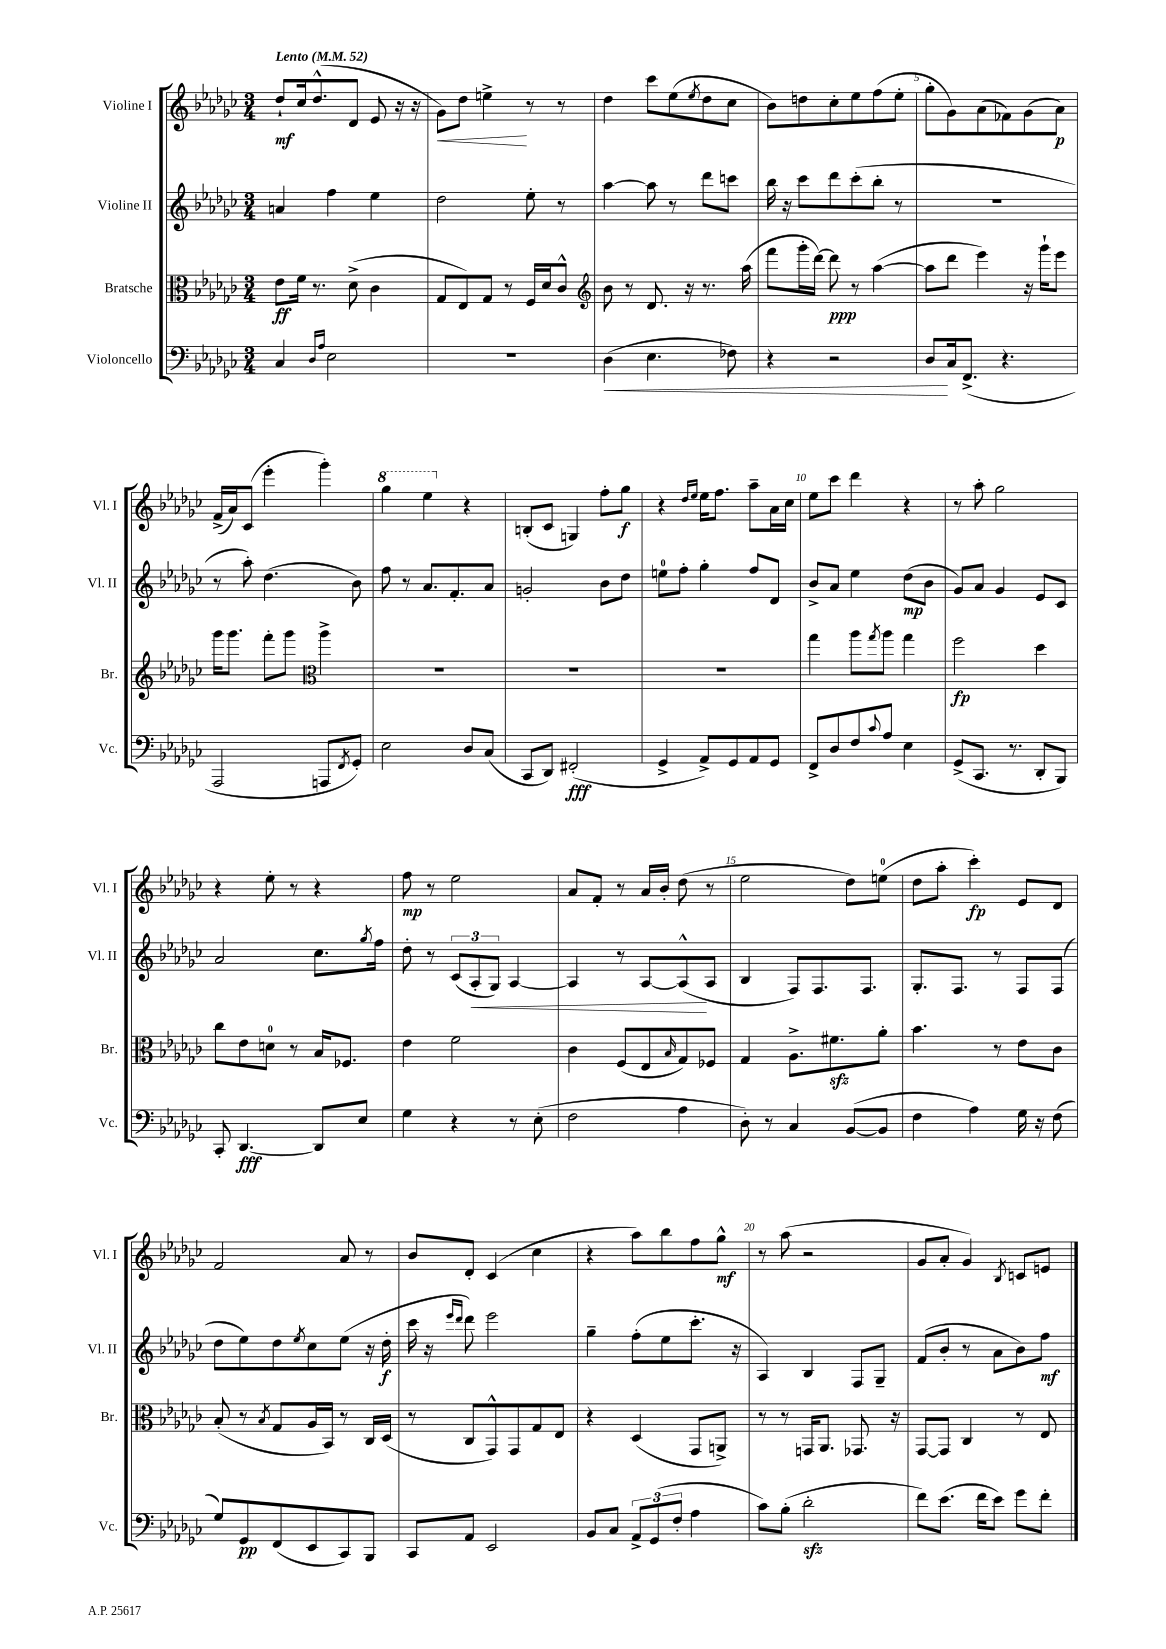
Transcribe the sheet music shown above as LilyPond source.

<<
\new StaffGroup <<
\new Staff = "s0" \with { instrumentName = "Violine I" shortInstrumentName = "Vl. I" } {
    \clef treble \key ges \major \numericTimeSignature \time 3/4 \tempo "Lento" 4 = 52
    des''8-!\mf ces''16 des''8.-^( des'8 ees'8 r16 r16 |
    ges'8\<) des''8 e''4->\! r8 r8 |
    des''4 ces'''8 ees''8( \acciaccatura { ees''8 } des''8 ces''8 |
    bes'8) d''8 ces''8-. ees''8 f''8( ees''8-. |
    ges''8-. ges'8) aes'8( fes'8) ges'8( aes'8\p) |
    f'16->( aes'16) ces'8( ees'''4-. ges'''4-.) |
    \ottava #1 ges'''4 ees'''4 \ottava #0 r4 |
    b8-.( ces'8 g4) f''8-. ges''8\f |
    r4 \grace { des''16 ees''16 } ees''16 f''8. aes''8-- aes'16 ces''16 |
    ees''8 ces'''8 des'''4 r4 |
    r8 aes''8-. ges''2 |
    r4 ees''8-. r8 r4 |
    f''8\mp r8 ees''2 |
    aes'8 f'8-. r8 aes'16 bes'16-. des''8( r8 |
    ees''2 des''8) e''8-0( |
    des''8 aes''8-. ces'''4-.\fp) ees'8 des'8 |
    f'2 aes'8 r8 |
    bes'8 des'8-. ces'4( ces''4 |
    r4 aes''8) bes''8 f''8 ges''8-^\mf |
    r8 aes''8( r2 |
    ges'8 aes'8-. ges'4) \acciaccatura { bes8 } c'8 e'8 \bar "|." |
}
\new Staff = "s1" \with { instrumentName = "Violine II" shortInstrumentName = "Vl. II" } {
    \clef treble \key ges \major \numericTimeSignature \time 3/4
    a'4 f''4 ees''4 |
    des''2 ees''8-. r8 |
    aes''4~ aes''8 r8 des'''8 c'''8 |
    bes''16 r16 ces'''8 des'''8 ces'''8-.( bes''8-. r8 |
    R2. |
    r8 aes''8-.) des''4.( bes'8) |
    f''8 r8 aes'8. f'8.-. aes'8 |
    g'2-. bes'8 des''8 |
    e''8-0 f''8-. ges''4-. f''8 des'8 |
    bes'8-> aes'8 ees''4 des''8\mp( bes'8 |
    ges'8) aes'8 ges'4 ees'8 ces'8 |
    aes'2 ces''8. \acciaccatura { ges''8 } f''16 |
    des''8-. r8 \tuplet 3/2 { ces'8( aes8-.\< ges8) } aes4~ |
    aes4 r8 aes8~ aes8-^\!( aes8 |
    bes4 f8) f8. f8. |
    ges8.-. f8. r8 f8 f8( |
    des''8 ees''8) des''8 \acciaccatura { ees''8 } ces''8 ees''8( r16 des''16-.\f |
    ces'''16 r16 \grace { ees'''16 des'''16 } des'''8) ees'''2 |
    ges''4-- f''8-.( ees''8 ces'''8.-. r16 |
    aes4) bes4 f8 ges8-- |
    f'8( bes'8-. r8 aes'8 bes'8) f''8\mf \bar "|." |
}
\new Staff = "s2" \with { instrumentName = "Bratsche" shortInstrumentName = "Br." } {
    \clef alto \key ges \major \numericTimeSignature \time 3/4
    ees'8\ff f'16 r8. des'8->( ces'4 |
    ges8 ees8) ges8 r8 f16 des'16 ces'8-^ |
    \clef treble bes'8 r8 des'8. r16 r8. aes''16( |
    f'''8 ges'''16-. des'''16~) des'''8\ppp r8 aes''4~( |
    aes''8 des'''8 ees'''4) r16 ges'''16-! ees'''8 |
    ges'''16 ges'''8. f'''8-. ges'''8 \clef alto aes''4-> |
    R2. |
    R2. |
    R2. |
    ges''4 aes''8 \acciaccatura { ges''8 } aes''8 ges''4 |
    f''2\fp des''4 |
    ces''8 ees'8 d'8-0 r8 bes16 fes8. |
    ees'4 f'2 |
    ces'4 f8( ees8 \grace { bes16 } ges8) fes8 |
    ges4 aes8.-> fis'8.\sfz aes'8-. |
    bes'4. r8 ees'8 ces'8 |
    bes8-.( r8 \acciaccatura { bes8 } ges8 aes16 bes,16) r8 ces16 des16( |
    r8 ces8 ges,8-^) ges,8 ges8 ees8 |
    r4 des4( ges,8 a,8->) |
    r8 r8 g,16 aes,8. ges,8. r16 |
    ges,8~ ges,8 ces4 r8 ees8 \bar "|." |
}
\new Staff = "s3" \with { instrumentName = "Violoncello" shortInstrumentName = "Vc." } {
    \clef bass \key ges \major \numericTimeSignature \time 3/4
    ces4 \grace { des16 aes16 } ees2 |
    R2. |
    des4\<( ees4. fes8) |
    r4 r2 |
    des8\! ces16 f,8.->( r4. |
    aes,,2 a,,8 \acciaccatura { f,8 } ges,8-.) |
    ees2 des8 ces8( |
    ces,8 des,8) fis,2-.\fff( |
    ges,4-> aes,8->) ges,8 aes,8 ges,8 |
    f,8-> des8 f8 \appoggiatura { ces'8 } aes8 ees4 |
    ges,8->( ces,8. r8. des,8-. bes,,8) |
    ces,8-. des,4.~\fff des,8 ees8 |
    ges4 r4 r8 ees8-.( |
    f2 aes4 |
    des8-.) r8 ces4 bes,8~( bes,8 |
    f4 aes4) ges16 r16 f8( |
    ges8) ges,8\pp f,8( ees,8 ces,8) bes,,8 |
    ces,8 aes,8 ees,2 |
    bes,8 ces8 \tuplet 3/2 { aes,8-> ges,8( f8-. } aes4 |
    ces'8) bes8-.( des'2-.\sfz |
    f'8) ees'8.( f'16 ees'8) ges'8 f'8-. \bar "|." |
}
>>
>>
\layout { \context { \Score \override BarNumber.break-visibility = ##(#f #t #t) barNumberVisibility = #(every-nth-bar-number-visible 5) } }
